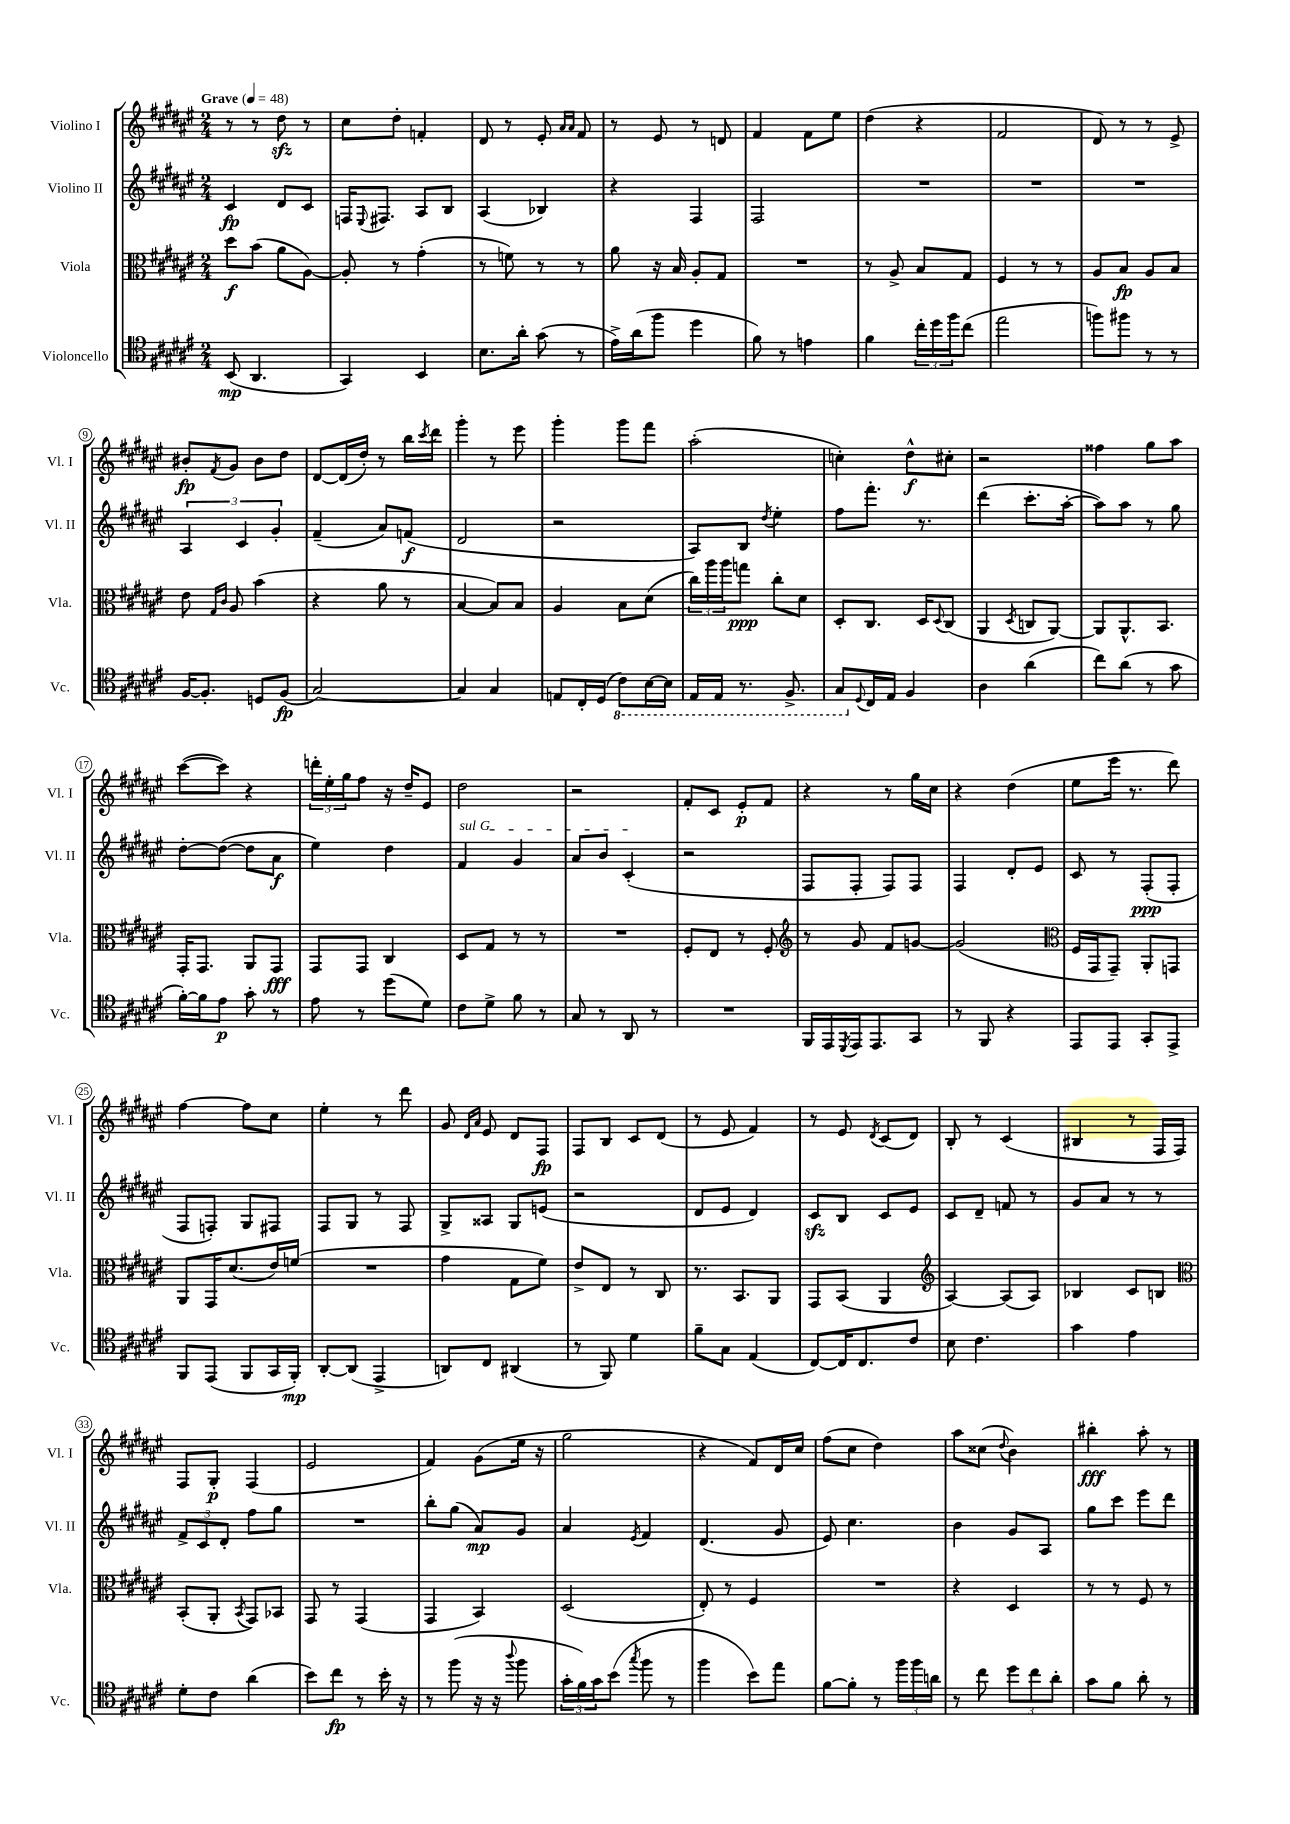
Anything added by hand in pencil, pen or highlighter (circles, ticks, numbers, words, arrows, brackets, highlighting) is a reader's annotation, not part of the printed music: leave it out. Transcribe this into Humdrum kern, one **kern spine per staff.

**kern	**dynam	**kern	**dynam	**kern	**dynam	**kern	**dynam
*part4	*part4	*part3	*part3	*part2	*part2	*part1	*part1
*staff4	*staff4	*staff3	*staff3	*staff2	*staff2	*staff1	*staff1
*I"Violoncello	*	*I"Viola	*	*I"Violino II	*	*I"Violino I	*
*I'Vc.	*	*I'Vla.	*	*I'Vl. II	*	*I'Vl. I	*
*clefC4	*	*clefC3	*	*clefG2	*	*clefG2	*
*k[f#c#g#d#a#e#]	*	*k[f#c#g#d#a#e#]	*	*k[f#c#g#d#a#e#]	*	*k[f#c#g#d#a#e#]	*
*M2/4	*	*M2/4	*	*M2/4	*	*M2/4	*
*MM48	*	*MM48	*	*MM48	*	*MM48	*
=1	=1	=1	=1	=1	=1	=1	=1
!	!	!	!	!	!	!LO:TX:a:B:t=Grave	!
(8BB/	mp	8dd#\L	f	4c#/	fp	8r	.
4.AA#/	.	(8b\J	.	.	.	8r	.
.	.	8a#\L	.	8d#/L	.	8dd#zz\	.
.	.	[8A#\J)	.	8c#/J	.	8r	.
=2	=2	=2	=2	=2	=2	=2	=2
4GG#/)	.	8A#'/]	.	16Fn/KL	.	8cc#\L	.
.	.	.	.	8qqE#/	.	.	.
.	.	.	.	8.F#X/J	.	.	.
.	.	8r	.	.	.	8dd#'\J	.
4BB/	.	(4g#'\	.	8A#/L	.	4fn'/	.
.	.	.	.	8B/J	.	.	.
=3	=3	=3	=3	=3	=3	=3	=3
8.B\L	.	8r	.	(4A#/	.	8d#/	.
.	.	8fn\)	.	.	.	8r	.
16a#'\Jk	.	.	.	.	.	.	.
(8g#\	.	8r	.	4B-X/)	.	8e#'/	.
.	.	.	.	.	.	16qqa#/LL	.
.	.	.	.	.	.	16qqa#/JJ	.
8r	.	8r	.	.	.	8f#/	.
=4	=4	=4	=4	=4	=4	=4	=4
16e#^\LL)	.	8a#\	.	4r	.	8r	.
(16a#\J	.	.	.	.	.	.	.
8ff#\J	.	16r	.	.	.	8e#/	.
.	.	16B/	.	.	.	.	.
4dd#\	.	8A#'/L	.	4F#/	.	8r	.
.	.	8G#/J	.	.	.	8dn/	.
=5	=5	=5	=5	=5	=5	=5	=5
8f#\)	.	2r	.	2F#/	.	4f#/	.
8r	.	.	.	.	.	.	.
4en\	.	.	.	.	.	8f#\L	.
.	.	.	.	.	.	8ee#\J	.
=6	=6	=6	=6	=6	=6	=6	=6
4f#\	.	8r	.	2r	.	(4dd#\	.
.	.	8A#^/	.	.	.	.	.
24cc#'\LL	.	8B/L	.	.	.	4r	.
24dd#\	.	.	.	.	.	.	.
24ff#\J	.	.	.	.	.	.	.
(8cc#\J	.	8G#/J	.	.	.	.	.
=7	=7	=7	=7	=7	=7	=7	=7
2ee#\	.	4F#/	.	2r	.	2f#/	.
.	.	8r	.	.	.	.	.
.	.	8r	.	.	.	.	.
=8	=8	=8	=8	=8	=8	=8	=8
8ffn\L)	.	8A#/L	.	2r	.	8d#/)	.
8ff#X\J	.	8B/J	fp	.	.	8r	.
8r	.	8A#/L	.	.	.	8r	.
8r	.	8B/J	.	.	.	8e#^/	.
!!LO:LB:g=z
=9	=9	=9	=9	=9	=9	=9	=9
[16F#/KL	.	8e#\	.	6A#/	.	8b#X'/L	fp
8.F#'/J]	.	.	.	.	.	.	.
.	.	16qqG#/LL	.	.	.	.	.
.	.	16qqc#/JJ	.	.	.	8qf#/	.
.	.	8A#/	.	.	.	8g#/J	.
.	.	.	.	6c#/	.	.	.
8Dn/L	.	(4b\	.	.	.	8b#\L	.
.	.	.	.	6g#'/	.	.	.
(8F#/J	fp	.	.	.	.	8dd#\J	.
=10	=10	=10	=10	=10	=10	=10	=10
[2G#/)	.	4r	.	(4f#~/	.	[8d#/L	.
.	.	.	.	.	.	(16d#/L]	.
.	.	.	.	.	.	16dd#'/JJ)	.
.	.	8a#\	.	8a#/L)	.	8r	.
.	.	8r	.	(8fn/J	f	16bb\LL	.
.	.	.	.	.	.	8qccc#/	.
.	.	.	.	.	.	16ddd#\JJ	.
=11	=11	=11	=11	=11	=11	=11	=11
4G#/]	.	[4B/	.	2d#/	.	4ggg#'\	.
4G#/	.	8B/L])	.	.	.	8r	.
.	.	8B/J	.	.	.	8eee#\	.
=12	=12	=12	=12	=12	=12	=12	=12
8En/L	.	4A#/	.	2r	.	4ggg#'\	.
16C#'/L	.	.	.	.	.	.	.
(16D#/JJ	.	.	.	.	.	.	.
*8ba	*	*	*	*	*	*	*
8C#\L)	.	8B\L	.	.	.	8ggg#\L	.
[16BB\L	.	(8d#\J	.	.	.	8fff#\J	.
16BB\JJ]	.	.	.	.	.	.	.
=13	=13	=13	=13	=13	=13	=13	=13
16EE#/LL	.	24cc#\LL)	.	8A#/L)	.	(2aa#'\	.
.	.	24aa#\	.	.	.	.	.
16EE#/JJ	.	.	.	.	.	.	.
.	.	24aa#\J	.	.	.	.	.
8.r	.	8ggn\J	ppp	8B/J	.	.	.
.	.	.	.	8qdd#/	.	.	.
.	.	8cc#'\L	.	4ee#'\	.	.	.
8.FF#^/	.	.	.	.	.	.	.
.	.	8d#\J	.	.	.	.	.
=14	=14	=14	=14	=14	=14	=14	=14
8GG#/L	.	8D#'/L	.	8ff#\L	.	4ccn'\)	.
*X8ba	*	*	*	*	*	*	*
8qqD#/	.	.	.	.	.	.	.
16C#/L	.	8.C#/J	.	8.fff#'\J	.	.	.
16E#/JJ	.	.	.	.	.	.	.
4F#/	.	.	.	.	.	8dd#^^\L	f
.	.	16D#/KL	.	8.r	.	.	.
.	.	8qqD#/	.	.	.	.	.
.	.	(8C#/J	.	.	.	8cc#X'\J	.
=15	=15	=15	=15	=15	=15	=15	=15
4A#\	.	4AA#/	.	(4ddd#\	.	2r	.
.	.	8qD#/	.	.	.	.	.
(4a#\	.	8Cn/L	.	8.ccc#'\L	.	.	.
.	.	[8AA#/J)	.	.	.	.	.
.	.	.	.	[16aa#'\Jk	.	.	.
=16	=16	=16	=16	=16	=16	=16	=16
8cc#\L)	.	8AA#/L]	.	8aa#\L])	.	4ff##X\	.
(8a#\J	.	8.AA#^^/	.	8aa#\J	.	.	.
8r	.	.	.	8r	.	8gg#\L	.
.	.	8.BB/J	.	.	.	.	.
8g#\	.	.	.	8gg#\	.	8aa#\J	.
!!LO:LB:g=z
=17	=17	=17	=17	=17	=17	=17	=17
[16f#'\LL)	.	16GG#'/KL	.	[8dd#'\L	.	([8ccc#\L	.
16f#\J]	.	8.GG#/J	.	.	.	.	.
8e#\J	p	.	.	(8dd#\J_	.	8ccc#\J])	.
8g#'\	.	8AA#/L	.	8dd#\L]	.	4r	.
8r	.	8GG#/J	fff	8a#\J	f	.	.
=18	=18	=18	=18	=18	=18	=18	=18
8e#\	.	8GG#/L	.	4ee#\)	.	24dddn'\LL	.
.	.	.	.	.	.	24ee#'\	.
.	.	.	.	.	.	24gg#\J	.
8r	.	8GG#/J	.	.	.	8ff#\J	.
(8dd#\L	.	4C#/	.	4dd#\	.	16r	.
.	.	.	.	.	.	16dd#~/KL	.
8d#\J)	.	.	.	.	.	8e#/J	.
=19	=19	=19	=19	=19	=19	=19	=19
!	!	!	!	!LO:TX:a:i:t=sul G	!	!	!
8c#\L	.	8D#/L	.	4f#/	.	2dd#\	.
8d#^\J	.	8G#/J	.	.	.	.	.
8f#\	.	8r	.	4g#/	.	.	.
8r	.	8r	.	.	.	.	.
=20	=20	=20	=20	=20	=20	=20	=20
8G#/	.	2r	.	8a#/L	.	2r	.
8r	.	.	.	8b/J	.	.	.
8AA#/	.	.	.	(4c#'/	.	.	.
8r	.	.	.	.	.	.	.
=21	=21	=21	=21	=21	=21	=21	=21
2r	.	8F#'/L	.	2r	.	8f#'/L	.
.	.	8E#/J	.	.	.	8c#/J	.
.	.	8r	.	.	.	8e#'/L	p
.	.	8F#'/	.	.	.	8f#/J	.
=22	=22	=22	=22	=22	=22	=22	=22
*	*	*clefG2	*	*	*	*	*
16FF#/LL	.	8r	.	8F#/L	.	4r	.
16EE#/	.	.	.	.	.	.	.
8qDD#/	.	.	.	.	.	.	.
16EE#/J	.	8g#/	.	8F#'/J	.	.	.
8.EE#/	.	.	.	.	.	.	.
.	.	8f#/L	.	8F#/L)	.	8r	.
8GG#/J	.	[8gn/J	.	8F#/J	.	16gg#\LL	.
.	.	.	.	.	.	16cc#\JJ	.
=23	=23	=23	=23	=23	=23	=23	=23
8r	.	(2g/]	.	4F#/	.	4r	.
8FF#/	.	.	.	.	.	.	.
4r	.	.	.	8d#'/L	.	(4dd#\	.
.	.	.	.	8e#/J	.	.	.
=24	=24	=24	=24	=24	=24	=24	=24
*	*	*clefC3	*	*	*	*	*
8EE#/L	.	16F#/LL	.	8c#/	.	8ee#\L	.
.	.	16GG#/J	.	.	.	.	.
8EE#/J	.	8GG#~/J)	.	8r	.	16eee#\Jk	.
.	.	.	.	.	.	8.r	.
8GG#'/L	.	8AA#'/L	.	(8F#'/L	ppp	.	.
8EE#^/J	.	8GGn/J	.	8F#'/J	.	8ddd#\)	.
!!LO:LB:g=z
=25	=25	=25	=25	=25	=25	=25	=25
8FF#/L	.	8AA#/L	.	8F#/L	.	[4ff#\	.
(8EE#/J	.	16GG#/K	.	8Fn'/J)	.	.	.
.	.	(8.d#/	.	.	.	.	.
8FF#/L	.	.	.	8G#/L	.	8ff#\L]	.
16GG#/L	.	16e#/L)	.	8F#X/J	.	8cc#\J	.
16FF#'/JJ)	mp	(16fn/JJ	.	.	.	.	.
=26	=26	=26	=26	=26	=26	=26	=26
[8AA#'/L	.	2r	.	8F#/L	.	4ee#'\	.
(8AA#/J]	.	.	.	8G#/J	.	.	.
4EE#^/	.	.	.	8r	.	8r	.
.	.	.	.	8F#/	.	8ddd#\	.
=27	=27	=27	=27	=27	=27	=27	=27
8AAn/L)	.	4g#\	.	8G#^/L	.	8g#/	.
.	.	.	.	.	.	16qqd#/LL	.
.	.	.	.	.	.	16qqa#/JJ	.
8C#/J	.	.	.	8A##X/J	.	8e#/	.
(4AA#X/	.	8G#\L	.	8G#/L	.	8d#/L	.
.	.	8f#\J)	.	(8en/J	.	8F#/J	fp
=28	=28	=28	=28	=28	=28	=28	=28
8r	.	8e#^/L	.	2r	.	8F#/L	.
8FF#/)	.	8E#/J	.	.	.	8B/J	.
4d#\	.	8r	.	.	.	8c#/L	.
.	.	8C#/	.	.	.	(8d#/J	.
=29	=29	=29	=29	=29	=29	=29	=29
8f#~\L	.	8.r	.	8d#/L	.	8r	.
8G#\J	.	.	.	8e#/J	.	8e#/	.
.	.	8.BB/L	.	.	.	.	.
(4E#/	.	.	.	4d#/)	.	4f#/)	.
.	.	8AA#/J	.	.	.	.	.
=30	=30	=30	=30	=30	=30	=30	=30
[8C#/L)	.	8GG#/L	.	8c#zz/L	.	8r	.
16C#/K]	.	(8BB/J	.	8B/J	.	8e#/	.
8.C#/	.	.	.	.	.	.	.
.	.	.	.	.	.	8qd#/	.
.	.	4AA#/	.	8c#/L	.	(8c#/L	.
8c#/J	.	.	.	8e#/J	.	8d#/J)	.
=31	=31	=31	=31	=31	=31	=31	=31
*	*	*clefG2	*	*	*	*	*
8B\	.	[4A#/)	.	8c#/L	.	8B'/	.
4.c#\	.	.	.	8d#~/J	.	8r	.
.	.	(8A#/L]	.	8fn/	.	(4c#/	.
.	.	8A#/J)	.	8r	.	.	.
=32	=32	=32	=32	=32	=32	=32	=32
4g#\	.	4B-X/	.	8g#/L	.	4B#X/	.
.	.	.	.	8a#/J	.	.	.
4e#\	.	8c#/L	.	8r	.	8r	.
.	.	8Bn/J	.	8r	.	16F#/LL	.
.	.	.	.	.	.	16F#/JJ)	.
!!LO:LB:g=z
=33	=33	=33	=33	=33	=33	=33	=33
*	*	*clefC3	*	*	*	*	*
8d#'\L	.	(8BB'/L	.	12f#^/L	.	8F#/L	.
.	.	.	.	12c#/	.	.	.
8c#\J	.	8AA#'/J	.	.	.	8G#'/J	p
.	.	.	.	12d#'/J	.	.	.
.	.	8qBB/	.	.	.	.	.
(4a#\	.	8GG#/L)	.	8ff#\L	.	(4F#/	.
.	.	8BB-X/J	.	8gg#\J	.	.	.
=34	=34	=34	=34	=34	=34	=34	=34
8b\L)	.	8GG#/	.	2r	.	2e#/	.
8cc#\J	fp	8r	.	.	.	.	.
8r	.	(4GG#/	.	.	.	.	.
16b'\	.	.	.	.	.	.	.
16r	.	.	.	.	.	.	.
=35	=35	=35	=35	=35	=35	=35	=35
8r	.	4GG#/	.	8bb'\L	.	4f#/)	.
(8ff#\	.	.	.	(8gg#\J	.	.	.
16r	.	4BB/)	.	8a#/L)	mp	(8g#\L	.
16r	.	.	.	.	.	.	.
8qqaa#/	.	.	.	.	.	.	.
8ff#\	.	.	.	8g#/J	.	16ee#\Jk	.
.	.	.	.	.	.	16r	.
=36	=36	=36	=36	=36	=36	=36	=36
24g#'\LL	.	(2D#/	.	4a#/	.	2gg#\	.
24f#\)	.	.	.	.	.	.	.
24g#\J	.	.	.	.	.	.	.
(8b\J	.	.	.	.	.	.	.
8qgg#/	.	.	.	8qe#/	.	.	.
8ff#\	.	.	.	4f#/	.	.	.
8r	.	.	.	.	.	.	.
=37	=37	=37	=37	=37	=37	=37	=37
4ff#\	.	8E#'/)	.	(4.d#/	.	4r	.
.	.	8r	.	.	.	.	.
8b\L)	.	4F#/	.	.	.	8f#/L)	.
8ee#\J	.	.	.	8g#/	.	16d#/L	.
.	.	.	.	.	.	16cc#/JJ	.
=38	=38	=38	=38	=38	=38	=38	=38
[8f#\L	.	2r	.	8e#/)	.	(8ff#\L	.
8f#'\J]	.	.	.	4.cc#\	.	8cc#\J	.
8r	.	.	.	.	.	4dd#\)	.
24ff#\LL	.	.	.	.	.	.	.
24ff#\	.	.	.	.	.	.	.
24an\JJ	.	.	.	.	.	.	.
=39	=39	=39	=39	=39	=39	=39	=39
8r	.	4r	.	4b\	.	8aa#\L	.
8cc#\	.	.	.	.	.	(8cc##X\J	.
.	.	.	.	.	.	8qqdd#/	.
12dd#\L	.	4D#/	.	8g#/L	.	4b\)	.
12cc#\	.	.	.	.	.	.	.
.	.	.	.	8A#/J	.	.	.
12a#'\J	.	.	.	.	.	.	.
=40	=40	=40	=40	=40	=40	=40	=40
8g#\L	.	8r	.	8gg#\L	.	4bb#X'\	fff
8f#\J	.	8r	.	8ccc#\J	.	.	.
8a#'\	.	8F#/	.	8eee#\L	.	8aa#'\	.
8r	.	8r	.	8ddd#\J	.	8r	.
==	==	==	==	==	==	==	==
*-	*-	*-	*-	*-	*-	*-	*-
